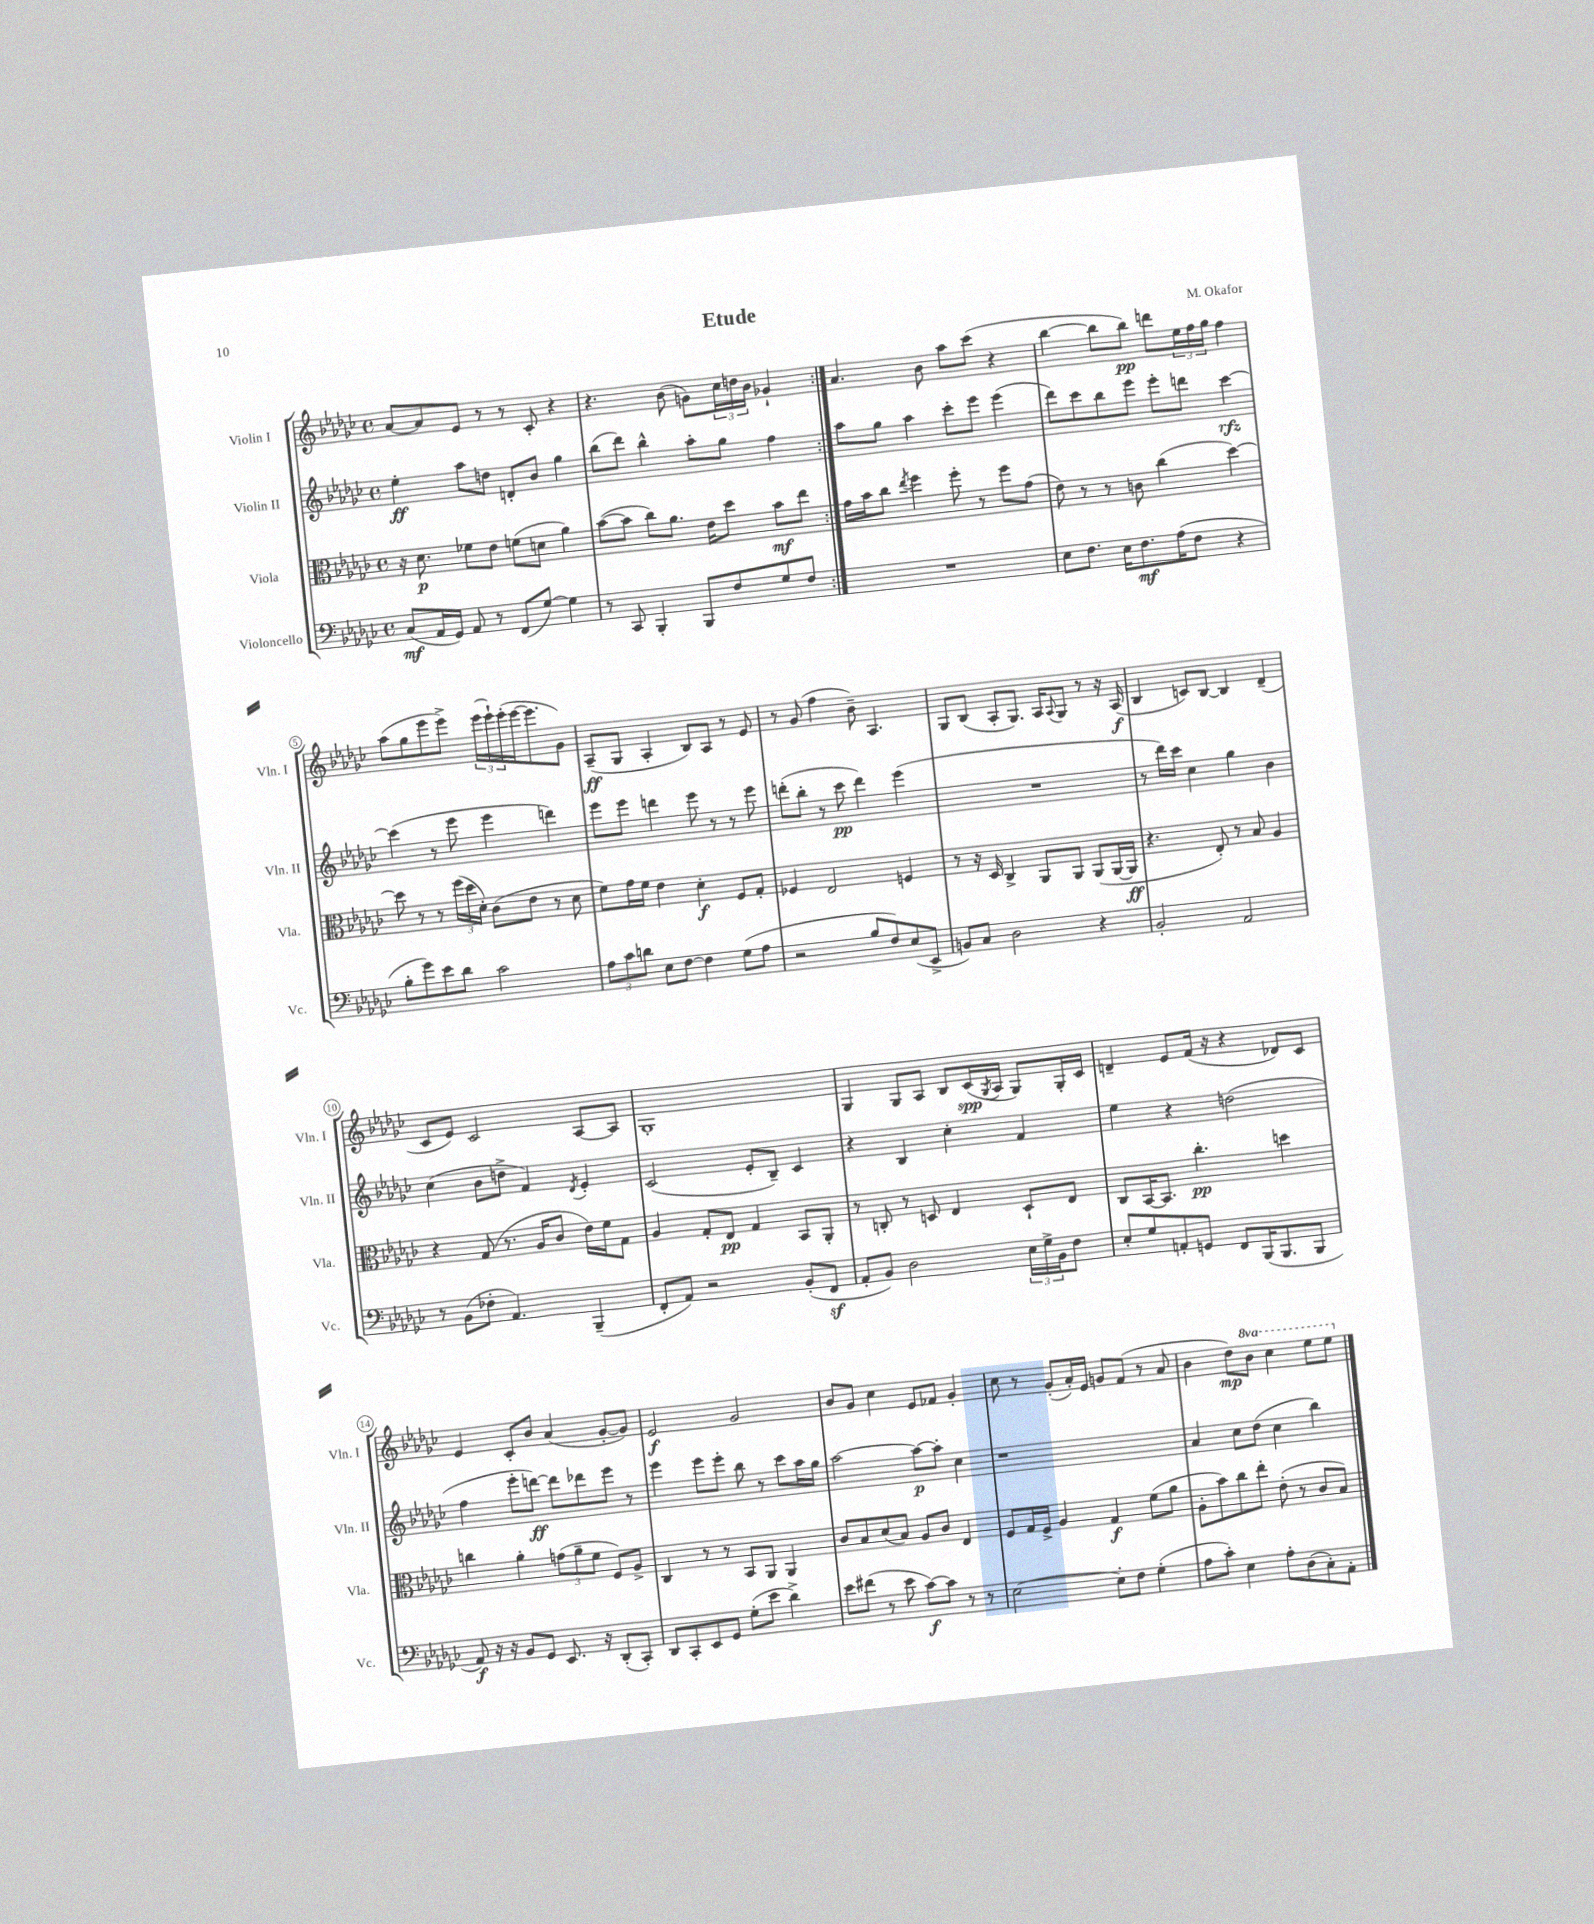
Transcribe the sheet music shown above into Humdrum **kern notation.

**kern	**dynam	**kern	**dynam	**kern	**dynam	**kern	**dynam
*part4	*part4	*part3	*part3	*part2	*part2	*part1	*part1
*staff4	*staff4	*staff3	*staff3	*staff2	*staff2	*staff1	*staff1
*I"Violoncello	*	*I"Viola	*	*I"Violin II	*	*I"Violin I	*
*I'Vc.	*	*I'Vla.	*	*I'Vln. II	*	*I'Vln. I	*
*clefF4	*	*clefC3	*	*clefG2	*	*clefG2	*
*k[b-e-a-d-g-c-]	*	*k[b-e-a-d-g-c-]	*	*k[b-e-a-d-g-c-]	*	*k[b-e-a-d-g-c-]	*
*M4/4	*	*M4/4	*	*M4/4	*	*M4/4	*
*met(c)	*	*met(c)	*	*met(c)	*	*met(c)	*
=1	=1	=1	=1	=1	=1	=1	=1
(8C-/L	mf	16r	.	4ee-'\	ff	[8a-/L	.
.	.	8.d-\	p	.	.	.	.
16AA-/L	.	.	.	.	.	8a-/]	.
16GG-/JJ)	.	.	.	.	.	.	.
8AA-/	.	8f-X\L	.	8aa-\L	.	8e-/J	.
8r	.	8e-\J	.	8ddn\J	.	8r	.
(8FF/L	.	(8fn\L	.	8dn'/L	.	8r	.
[8G-/J)	.	8dn\J	.	8b-/J	.	8c-'/	.
4G-\]	.	4a-\)	.	4gg-\	.	4r	.
=2	=2	=2	=2	=2	=2	=2	=2
8r	.	([8b-\L	.	(8bb-\L	.	4.r	.
8CC-/	.	8b-\J]	.	8ddd-\J)	.	.	.
4BBB-'/	.	8cc-\L)	.	4bb-^^\	.	.	.
.	.	8.a-\J	.	.	.	(8b-\	.
8BBB-/L	.	.	.	8aa-'\L	.	8gn\L)	.
.	.	16e-\KL	.	.	.	.	.
8F/	.	8dd-\J	.	8gg-\J	.	24cc-\L	.
.	.	.	.	.	.	24ddn\	.
.	.	.	.	.	.	24b-\JJ	.
8G-/	.	8b-\L	mf	4ff\	.	4g-X`/	.
8F/J	.	8ee-\J	.	.	.	.	.
=3:|!	=3:|!	=3:|!	=3:|!	=3:|!	=3:|!	=3:|!	=3:|!
1r	.	16g-\LL	.	8aa-\L	.	4.a-/	.
.	.	16b-\J	.	.	.	.	.
.	.	8cc-\J	.	8gg-\J	.	.	.
.	.	8qee-/	.	.	.	.	.
.	.	4ff\	.	4aa-\	.	.	.
.	.	.	.	.	.	8b-\	.
.	.	8ff'\	.	8ccc-'\L	.	8aa-\L	.
.	.	8r	.	8eee-\J	.	(8ccc-\J	.
.	.	8ff\L	.	(4eee-\	.	4r	.
.	.	(8g-\J	.	.	.	.	.
=4	=4	=4	=4	=4	=4	=4	=4
8E-\L	.	8e-\)	.	8ddd-\L)	.	[4bb-\	.
8.F\J	.	8r	.	8ccc-\	.	.	.
.	.	8r	.	8bb-\	.	8bb-\L]	.
16E-\KL	.	.	.	.	.	.	.
8.F\	mf	8cn\	.	8eee-\J	.	8bb-\J)	pp
.	.	(4cc-\	.	8eee-'\L	.	8dddn\L	.
(16A-\K	.	.	.	.	.	.	.
8F\J	.	.	.	8dddn\J	.	24ee-\L	.
.	.	.	.	.	.	24ff\	.
.	.	.	.	.	.	24gg-\JJ	.
4r	.	[4dd-\)	.	[4ccc-\	rfz	4ff\	.
!!LO:LB:g=z
=5	=5	=5	=5	=5	=5	=5	=5
8B-'\L	.	8dd-\]	.	(4ccc-\]	.	(8aa-\L	.
8g-\)	.	8r	.	.	.	8gg-\	.
8e-\	.	8r	.	8r	.	8eee-\	.
8d-\J	.	(24ff\LL	.	8eee-\	.	8eee-^\J)	.
.	.	24dd-\	.	.	.	.	.
.	.	24d-'\JJ)	.	.	.	.	.
2c-\	.	(8c-\L	.	4eee-\	.	(24eee-\LL	.
.	.	.	.	.	.	24eee-`\)	.
.	.	.	.	.	.	(24eee-'\	.
.	.	8e-\J	.	.	.	[16eee-\J	.
.	.	.	.	.	.	8.eee-\]	.
.	.	8r	.	4dddn\)	.	.	.
.	.	8d-\	.	.	.	8g-\J)	.
=6	=6	=6	=6	=6	=6	=6	=6
12A-\L	.	8f\L)	.	8eee-\L	.	(8A-~/L	ff
12c-\	.	.	.	.	.	.	.
.	.	16g-\L	.	8eee-\J	.	8G-/J	.
12dn\J	.	.	.	.	.	.	.
.	.	16f\JJ	.	.	.	.	.
8E-\L	.	4e-\	.	4dddn\	.	4A-'/	.
[8F\J	.	.	.	.	.	.	.
4F\]	.	4d-'\	f	8eee-\	.	8B-/L)	.
.	.	.	.	8r	.	8A-/J	.
(8G-\L	.	8F/L	.	8r	.	8r	.
8A-\J	.	8G-'/J	.	8eee-\	.	8e-/	.
=7	=7	=7	=7	=7	=7	=7	=7
2r	.	4F-X/	.	(8dddn'\L	.	8r	.
.	.	.	.	8bb-'\J	.	(8g-/	.
.	.	2E-/	.	8r	.	4ff\	.
.	.	.	.	8ccc-\	pp	.	.
8B-/L	.	.	.	4ddd\)	.	8b-~\)	.
8F/)	.	.	.	.	.	4.A-/	.
(8E-/	.	4Fn/	.	(4eee-\	.	.	.
8EE-^/J	.	.	.	.	.	.	.
=8	=8	=8	=8	=8	=8	=8	=8
8BBn/L)	.	8r	.	1r	.	8G-/L	.
8C-/J	.	16r	.	.	.	(8B-/J	.
.	.	16D-/	.	.	.	.	.
2D-\	.	4C-^/	.	.	.	8A-'/L	.
.	.	.	.	.	.	8.G-/J)	.
.	.	8AA-/L	.	.	.	.	.
.	.	.	.	.	.	16A-/KL	.
.	.	.	.	.	.	8qqA-/	.
.	.	8AA-/J	.	.	.	8G-/J	.
4r	.	(8AA-/L	.	.	.	8r	.
.	.	[16AA-/L	.	.	.	16r	.
.	.	16AA-/JJ]	ff	.	.	(16A-/	f
=9	=9	=9	=9	=9	=9	=9	=9
2BB-'/	.	4.r	.	8r	.	4B-/	.
.	.	.	.	16ddd-\LL)	.	.	.
.	.	.	.	16ccc-\JJ	.	.	.
.	.	.	.	4cc-\	.	8cn/L)	.
.	.	8E-'/)	.	.	.	[8B-/J	.
2AA-/	.	8r	.	4gg-\	.	4B-/]	.
.	.	8B-/	.	.	.	.	.
.	.	4A-/	.	4b-\	.	(4d-~/	.
!!LO:LB:g=z
=10	=10	=10	=10	=10	=10	=10	=10
8r	.	4r	.	(4cc-\	.	8c-/L	.
(8BB-\L	.	.	.	.	.	8e-/J)	.
8F-X'\J	.	(8G-/	.	8b-\L	.	2c-/	.
4.AA-/)	.	8.r	.	8ddn^\J	.	.	.
.	.	.	.	4f/)	.	.	.
.	.	16A-/KL	.	.	.	.	.
.	.	8c-/J	.	.	.	.	.
.	.	.	.	8qd-/	.	.	.
(4BBB-~/	.	16e-\LL)	.	4e-'/	.	[8A-/L	.
.	.	16f\J	.	.	.	.	.
.	.	8G-\J	.	.	.	8A-/J]	.
=11	=11	=11	=11	=11	=11	=11	=11
8FF'/L	.	4A-/	.	(2c-/	.	1G-'	.
8AA-/J)	.	.	.	.	.	.	.
2r	.	8G-'/L	.	.	.	.	.
.	.	8E-/J	pp	.	.	.	.
.	.	4G-/	.	8e-'/L	.	.	.
.	.	.	.	8B-~/J)	.	.	.
(8BB-'/L	.	8BB-/L	.	4c-/	.	.	.
8FFz/J	.	8AA-'/J	.	.	.	.	.
=12	=12	=12	=12	=12	=12	=12	=12
8AA-'/L	.	8r	.	4r	.	4G-/	.
8BB-/J)	.	8Cn'/	.	.	.	.	.
2D-\	.	8r	.	4B-/	.	8G-/L	.
.	.	8Dn/	.	.	.	8A-/J	.
.	.	4E-/	.	4cc-'\	.	8B-/L	.
.	.	.	.	.	.	(16c-/L	spp
.	.	.	.	.	.	8qG-/	.
.	.	.	.	.	.	16A-/JJ	.
24E-\LL	.	8D`/L	.	4f/	.	8G-/L)	.
24G-^\	.	.	.	.	.	.	.
24BB-\J	.	.	.	.	.	.	.
8F\J	.	8E-/J	.	.	.	16G-'/L	.
.	.	.	.	.	.	16c-/JJ	.
=13	=13	=13	=13	=13	=13	=13	=13
8E-'/L	.	8C-/L	.	4ee-\	.	4dn~/	.
8G-/	.	[16BB-/K	.	.	.	.	.
.	.	8.BB-/J]	.	.	.	.	.
8AAn'/	.	.	.	4r	.	8e-/L	.
8GGn/J	.	4.cc-'\	pp	.	.	(16f/Jk	.
.	.	.	.	.	.	16r	.
8FF/L	.	.	.	(2ddn\	.	4r	.
(16BBB-/K	.	.	.	.	.	.	.
8.BBB-/	.	.	.	.	.	.	.
.	.	4ddn\	.	.	.	8d-X/L)	.
8BBB-/J	.	.	.	.	.	8c-/J	.
!!LO:LB:g=z
=14	=14	=14	=14	=14	=14	=14	=14
8AA-/)	f	4ccn\	.	4ff\	.	4e-/	.
16r	.	.	.	.	.	.	.
16r	.	.	.	.	.	.	.
8BB-/L	.	4a-'\	.	8eee-'\L	.	8c-'/L	.
8GG-/J	.	.	.	[8dddn\J)	ff	8b-/J	.
8.EE-/	.	(12gn\L	.	8ddd\L]	.	(4a-/	.
.	.	12a-~\	.	.	.	.	.
.	.	.	.	8ddd-X\	.	.	.
.	.	12f\J	.	.	.	.	.
16r	.	.	.	.	.	.	.
(8DD-'/L	.	8F/L)	.	8eee-\J	.	[8g-'/L	.
8CC-'/J)	.	8A-^/J	.	8r	.	8g-/J])	.
=15	=15	=15	=15	=15	=15	=15	=15
8DD-/L	.	4C-/	.	4eee-\	.	2e-/	f
8CC-'/	.	.	.	.	.	.	.
8EE-/	.	8r	.	8eee-\L	.	.	.
8GG-/J	.	8r	.	8eee-'\J	.	.	.
(8G-'\L	.	8BB-/L	.	8bb-\	.	2g-/	.
8e-\J	.	8AA-/J	.	8r	.	.	.
4d-^\)	.	4AA-/	.	8ccc-\L	.	.	.
.	.	.	.	16aa-\L	.	.	.
.	.	.	.	16gg-\JJ	.	.	.
=16	=16	=16	=16	=16	=16	=16	=16
8e-\L	.	8c-/L	.	[2aa-\	.	8b-/L	.
(8f#X\J	.	8B-/	.	.	.	8g-/J	.
8r	.	(8d-/	.	.	.	4cc-\	.
8e-\	.	8B-/J)	.	.	.	.	.
[8c-\L)	f	8A-/L	.	8aa-\L_	p	8e-/L	.
8c-\J]	.	8c-/J	.	8aa-'\J]	.	8f-X/J	.
8r	.	4E-/	.	4cc-\	.	4g-'/	.
8r	.	.	.	.	.	.	.
=17	=17	=17	=17	=17	=17	=17	=17
[2E-\	.	8F/L	.	1r	.	8cc-\	.
.	.	16G-/L	.	.	.	8r	.
.	.	16F^/JJ	.	.	.	.	.
.	.	4A-/	.	.	.	(8g-'/L	.
.	.	.	.	.	.	16a-'/L)	.
.	.	.	.	.	.	16e-/JJ	.
8E-'\L]	.	4G-/	f	.	.	8gn/L	.
8F\J	.	.	.	.	.	(8f/J	.
(4G-'\	.	(8f\L	.	.	.	8r	.
.	.	8a-\J	.	.	.	8a-/	.
=18	=18	=18	=18	=18	=18	=18	=18
8A-\L	.	8A-'\L	.	4a-/	.	4b-\	.
8c-'\J)	.	8b-\)	.	.	.	.	.
4E-\	.	8cc-\	.	8cc-\L	.	8dd-\L)	mp
*	*	*	*	*	*	*8va	*
.	.	8ee-'\J	.	(8dd-\J	.	8bb-\J	.
8A-'\L	.	(8e-'\	.	4cc-\	.	4ccc-\	.
(8D-\	.	8r	.	.	.	.	.
8C-'\)	.	8c-/L	.	4bb-\)	.	8eee-\L	.
8AA-'\J	.	8B-/J)	.	.	.	8eee-\J	.
*	*	*	*	*	*	*X8va	*
==	==	==	==	==	==	==	==
*-	*-	*-	*-	*-	*-	*-	*-
